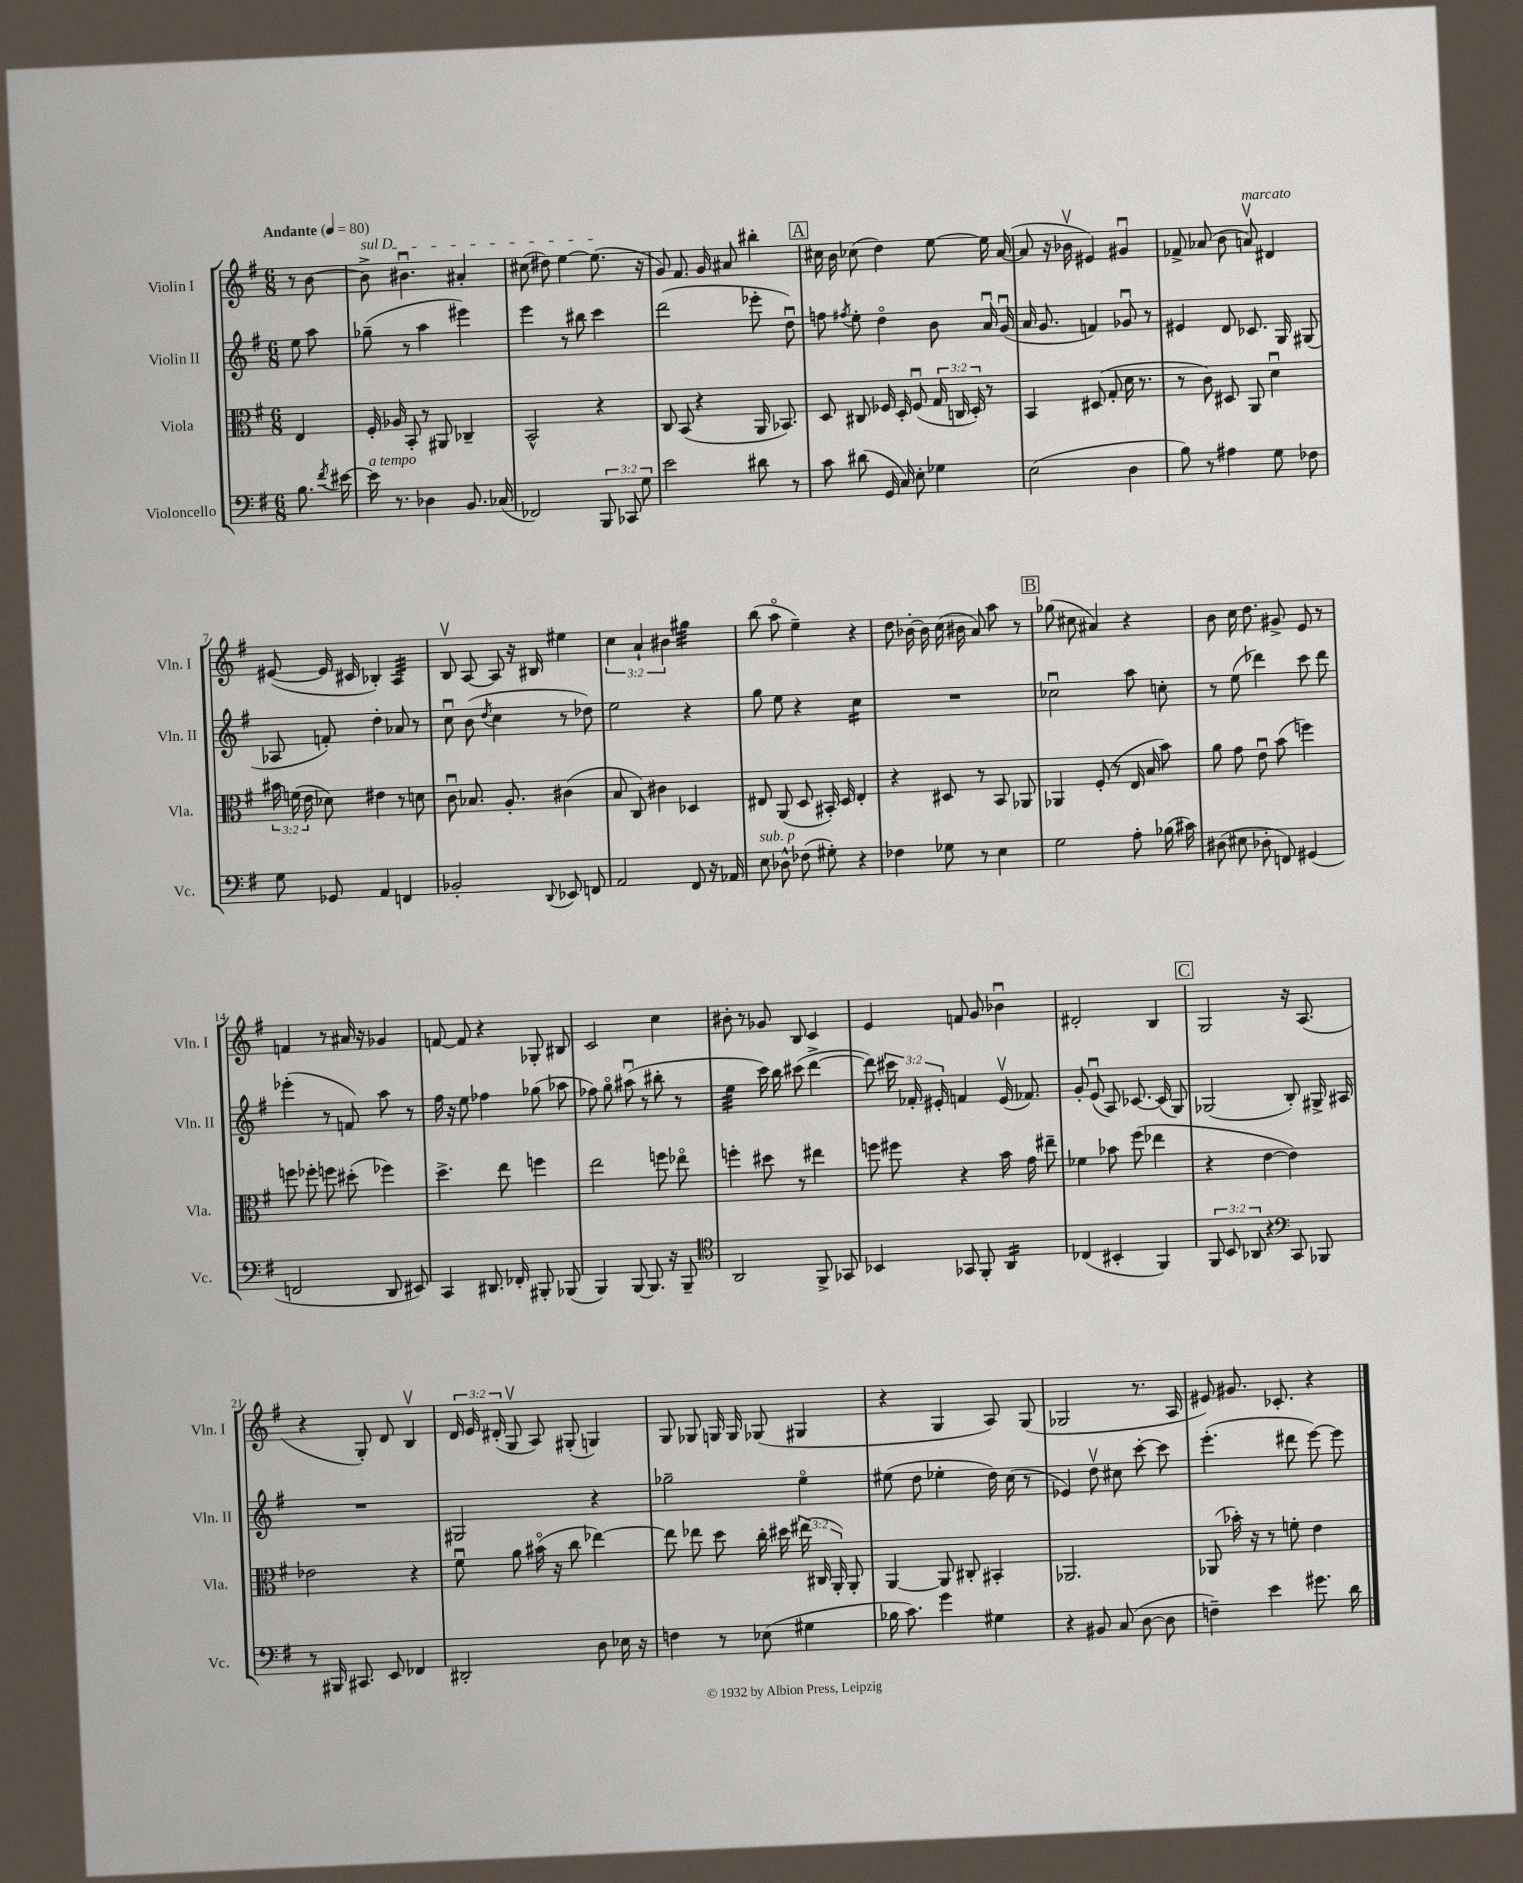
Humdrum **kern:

**kern	**kern	**kern	**kern
*staff4	*staff3	*staff2	*staff1
*clefF4	*clefC3	*clefG2	*clefG2
*k[f#]	*k[f#]	*k[f#]	*k[f#]
*M6/8	*M6/8	*M6/8	*M6/8
*MM80	*MM80	*MM80	*MM80
8.B	4E	8ee	8r
.	.	8aa	[8b
8qf#	.	.	.
[16e#	.	.	.
=	=	=	=
16e#]	16F#'	(8gg-~	8b^]
8.r	16A-	.	.
.	8BB'	8r	4.b#u
4D-	8r	4aa	.
.	8AA#	.	.
8.BB	4C-~	4eee#)	4a#'
(16C-	.	.	.
=	=	=	=
2FF-)	2BB^^	4eee	(8cc#
.	.	.	8dd#)
.	.	8r	[4ee
.	.	8bb#	.
12BBB	4r	4ccc	(8.ee]
12CC-	.	.	.
12G	.	.	.
.	.	.	16r
=	=	=	=
2e	8C	(2ddd	8g)
.	(8BB	.	8.f#
.	4r	.	.
.	.	.	16g
.	.	.	8a#
8d#	16AA	8eee-'	4bb#'
.	8.BB-)	.	.
8r	.	8ddu)	.
=	=	=	=
8c	8D	8ff	16cc#
.	.	.	16b
.	.	8qff#	.
(8d#	8C#	8ee'	(8cc-
16GG	16F-	4ddo	4dd)
16C)	16D'	.	.
8E'	(8F-u	.	.
4G-	24G	8b	[8ee
.	24C	.	.
.	24D')	.	.
.	8r	16au	16ee]
.	.	(16gu	([16a
=	=	=	=
(2E	4BB	16a	8a]
.	.	8.g	.
.	.	.	16r
.	.	.	16b-v
.	(8D#	4f)	4e#)
.	8G'	.	.
4D	16d	8g-u	4g#u
.	8.r	.	.
.	.	8r	.
=	=	=	=
8B)	8r	4e#	8f-^
8r	8c)	.	(8a-
4A#	8D#	8d	8b
.	8AA	8.c-	8av)
8G	4du	.	4d#
.	.	16G	.
8F-	.	(8G#	.
=	=	=	=
8G	24b#	8A-	([8e#
.	(24f	.	.
.	24e	.	.
8GG-	8d-)	8f')	16e#]
.	.	.	16c#
4AA	4e#	4dd'	4B-')
4FF	8r	8a-	4A
.	8d	8r	.
=	=	=	=
2BB-'	8cu	8ccu	8Bv
.	8.B-	(8b	[8A
.	.	8qdd	.
.	.	4cc	8A]
.	8.A'	.	.
.	.	.	16r
.	.	.	16B#
8qqDD	.	.	.
8EE-	(4c#	8r	4ee#
8FF	.	8dd-)	.
=	=	=	=
2AA	8B	2ee	6cc
.	8C)	.	.
.	.	.	6a`
.	4c#	.	.
.	.	.	6b#
8FF#	4D-	4r	4gg#
16r	.	.	.
16AA-	.	.	.
=	=	=	=
8E	8E#	8gg	(8bb
8D-^^	(8AA	8ee	8aao
(8F-	8D	4r	4ee~)
8G#')	16BB#')	.	.
.	16D	.	.
4r	4E#'	4cc	4r
=	=	=	=
4F-	4r	2.r	8dd
.	.	.	[16b-'
.	.	.	16b-]
8G-	8D#	.	(16cc
.	.	.	16b#
8r	8r	.	8a)
4E	8BB	.	8aa
.	8AA-	.	8r
=	=	=	=
2G	4AA-	2cc-u	(8gg-
.	.	.	8cc#
.	(8F#'	.	4a#)
.	8r	.	.
8A'	16E	8aa	4r
.	16B	.	.
(16B-	8b)	8cc'	.
16c#)	.	.	.
=	=	=	=
(8D#	8a	8r	8b
8E#	8g	(8ee	16cc
.	.	.	8.dd
8D-'	8eu	4ddd-)	.
8FF)	(8b	.	8g#^
(4GG#	4ff)	8ccc	8e
.	.	8ddd-	8r
=	=	=	=
2FF	8ff	(4eee-'	4f
.	8ff-'	.	.
.	8ff	8r	8r
.	(8dd#'	8f)	16a#
.	.	.	16r
8DD	4ff-)	8aa	4g-
8EE#)	.	8r	.
=	=	=	=
4CC	4.dd^	16ff#	[8f
.	.	16r	.
.	.	8ee	8f]
8.DD#	.	4ff-	4r
.	8ee	.	.
16FF-'	.	.	.
8BBB#'	4ff	(8gg-	8G-'
(8BBB-	.	8aa-	8B#
=	=	=	=
4BBB)	2ee	8ff-)	2c
.	.	8ggo	.
[8BBB	.	(8aa#u	.
8.BBB]	.	8r	.
.	8ff	8bb#'	4cc
16r	.	.	.
8BBB~	8ee-o	8r	.
=	=	=	=
*clefC4	*	*	*
2AA	4ff'	4ee	8b#'
.	.	.	8r
.	8dd#	16ccc)	8g-
.	.	16bb	.
.	8r	(8ccc#	8B
8FF#^	4ee#	[4ddd^	4c
8GG-	.	.	.
=	=	=	=
4BB-	8ff	8ddd])	4e
.	8ff#	24ccc#	.
.	.	24f-'	.
.	.	24e#'	.
8GG-	4r	4f	8f
8FF#'	.	.	8g
4AA	16b	(16e#v	4b-u
.	16g	8.f-)	.
.	8ee#~	.	.
=	=	=	=
(4C-	4f-	8g'	2d#'
.	.	(8eu	.
4BB#'	8b-	8A)	.
.	(8ff#	[8.c-	.
4FF#)	4ee-	.	4B
.	.	(16c-]	.
.	.	8G)	.
=	=	=	=
12FF#	4r	(2G-	2G
12BB	.	.	.
12AA-	.	.	.
4r	[4e	.	.
*clefF4	*	*	*
8CC	4e])	8B')	16r
.	.	.	(8.A
8BBB-	.	16G#^	.
.	.	16A#	.
=	=	=	=
8r	2e-	2.r	4r
16BBB#	.	.	.
8.CC#	.	.	.
.	.	.	8G')
8EE	.	.	8d
4FF-	4r	.	4Bv
=	=	=	=
2DD#'	8f#u	2G#	24d
.	.	.	24e
.	.	.	(24d#'
.	8a	.	8Gv
.	(16b#o	.	8A)
.	16r	.	.
.	8cc	.	(8G#'
8D	[4ee-)	4r	4G)
16E-	.	.	.
16r	.	.	.
=	=	=	=
4F	8ee-]	2gg-~	8G
.	8ee-	.	8G-
8r	8dd	.	16G
.	.	.	16G
(8E-	16cc'	.	(8G-
.	16dd#	.	.
4G#	(24ee#	4eeo	4G#
.	24C#	.	.
.	24AA')	.	.
.	8AA'	.	.
=	=	=	=
16B-	[4AA	(8ee#	4r
8.c)	.	.	.
.	.	8dd	.
4g	8AA]	4ee-'	4G
.	8C#'	.	.
4G#	4BB#'	16dd)	8A)
.	.	(16cc	.
.	.	8r	(8G
=	=	=	=
4r	2.AA-	4e-)	2G-
8BB#	.	8ddv	.
(8C	.	8cc#	.
[8D	.	[8ccc'	8.r
8D]	.	8ccc]	.
.	.	.	16A
=	=	=	=
4F~)	(8AA-	(4.eee'	8e#)
.	16b-')	.	8.g#
.	16r	.	.
4e	8r	.	.
.	.	.	8.c-'
.	8f'	8ddd#	.
8.g#	4e	[8eee)	4r
.	.	8eee]	.
16d	.	.	.
==	==	==	==
*-	*-	*-	*-
